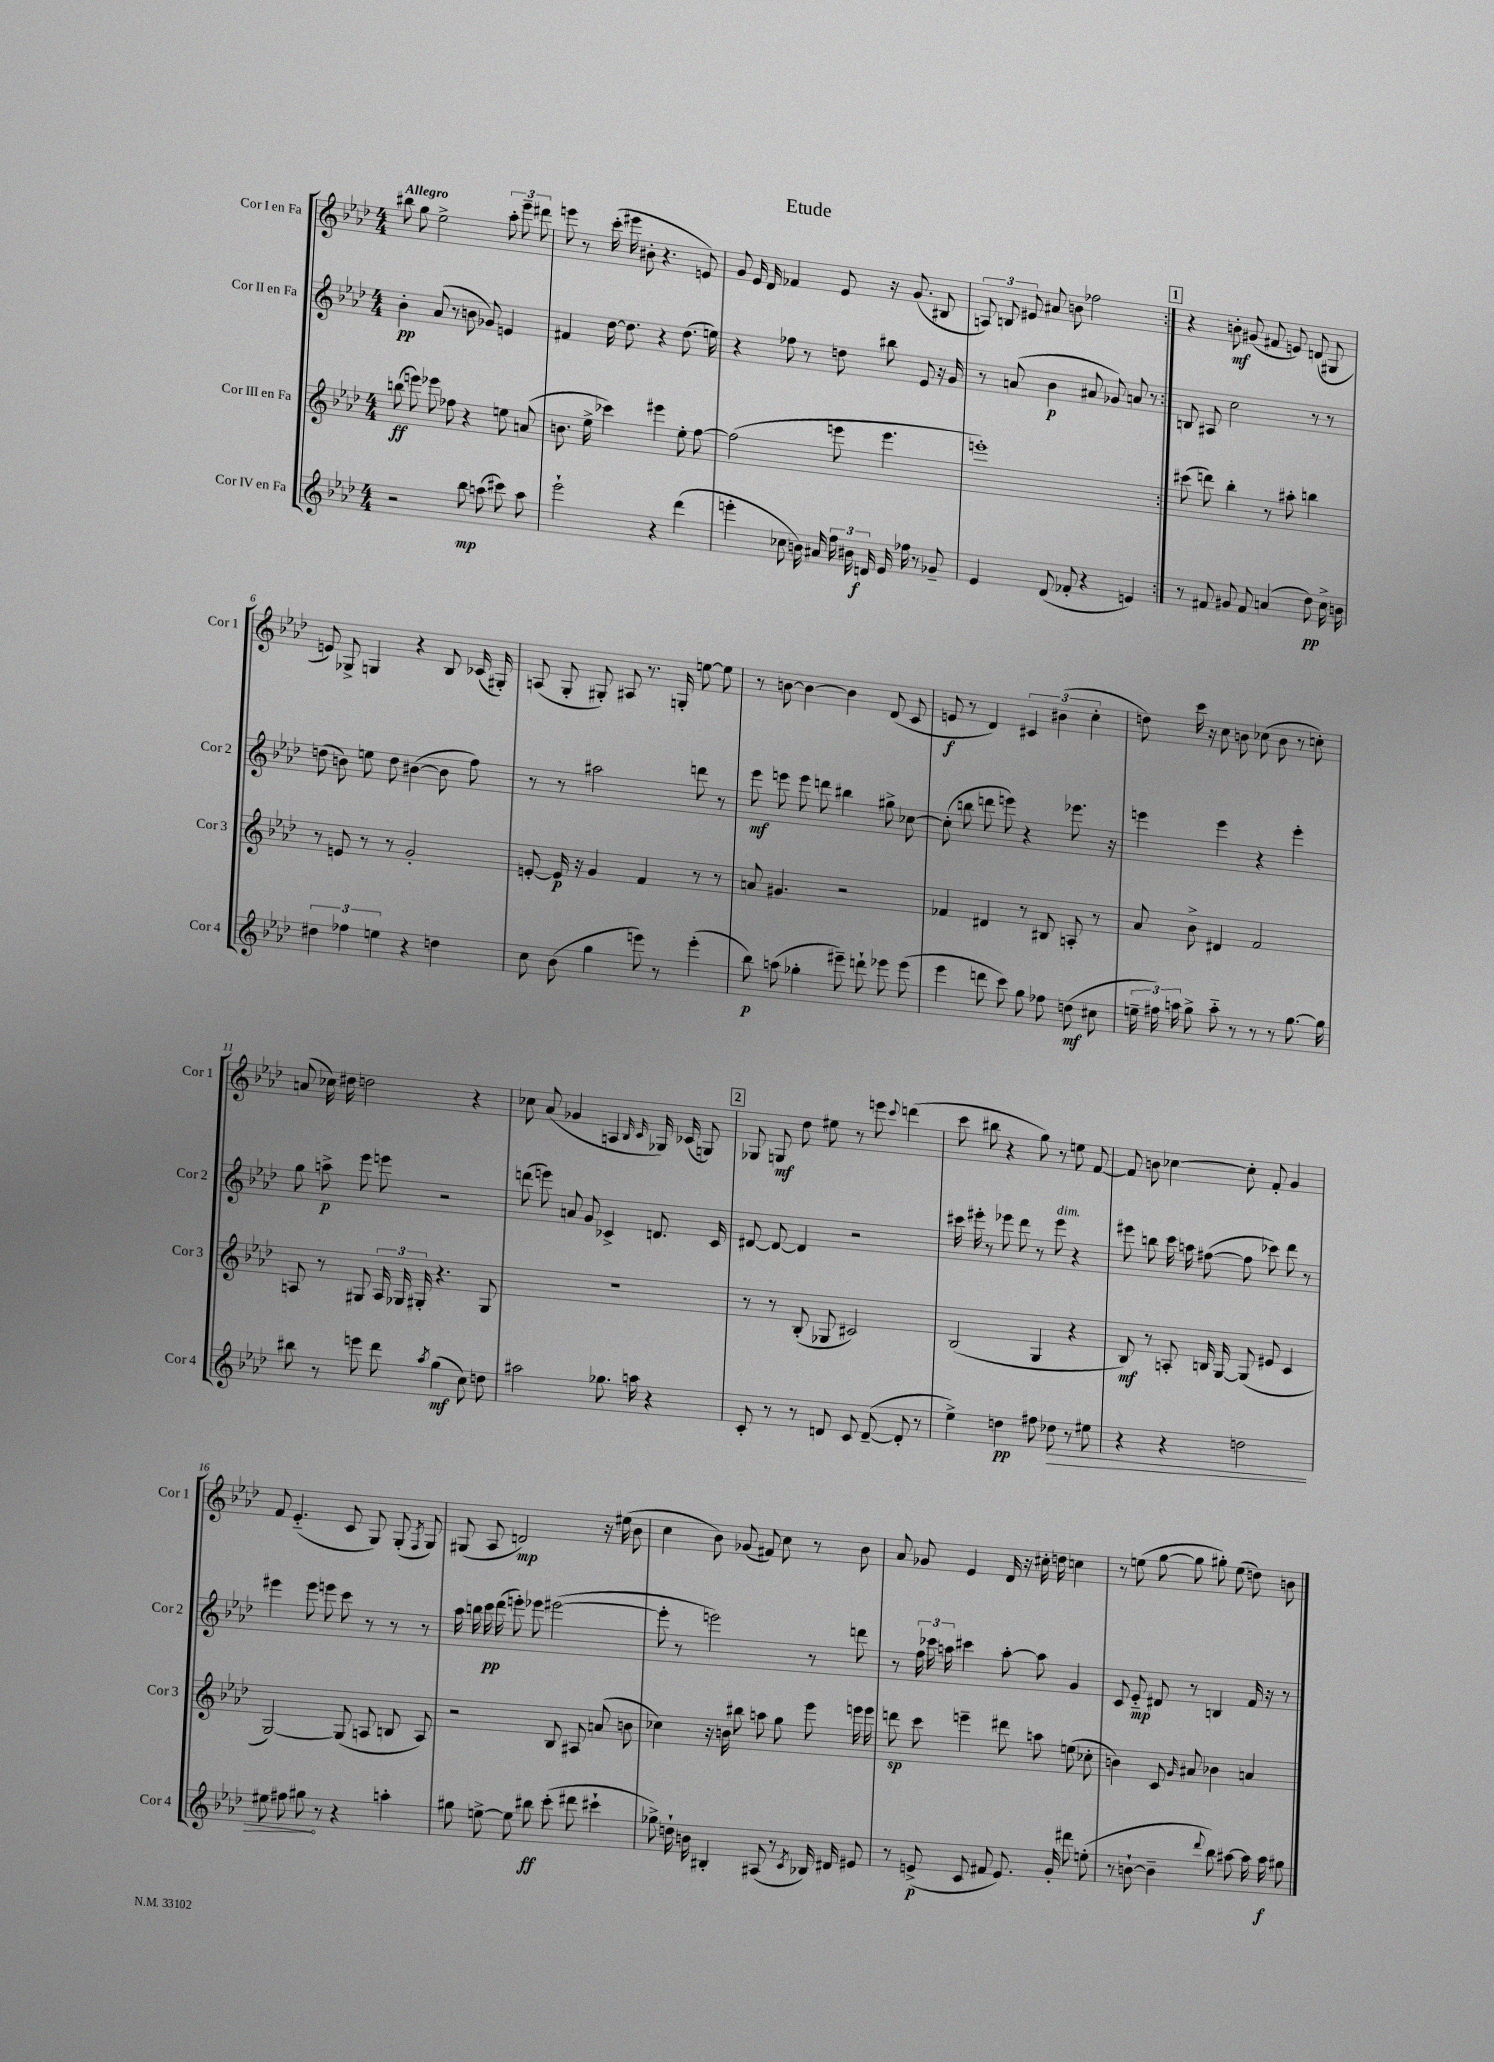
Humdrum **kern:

**kern	**dynam	**kern	**dynam	**kern	**dynam	**kern	**dynam
*part4	*part4	*part3	*part3	*part2	*part2	*part1	*part1
*staff4	*staff4	*staff3	*staff3	*staff2	*staff2	*staff1	*staff1
*I"Cor IV en Fa	*	*I"Cor III en Fa	*	*I"Cor II en Fa	*	*I"Cor I en Fa	*
*I'Cor 4	*	*I'Cor 3	*	*I'Cor 2	*	*I'Cor 1	*
*clefG2	*	*clefG2	*	*clefG2	*	*clefG2	*
*k[b-e-a-d-]	*	*k[b-e-a-d-]	*	*k[b-e-a-d-]	*	*k[b-e-a-d-]	*
*M4/4	*	*M4/4	*	*M4/4	*	*M4/4	*
=1	=1	=1	=1	=1	=1	=1	=1
!	!	!	!	!	!	!LO:TX:a:B:t=Allegro	!
2r	.	(8bbn\	ff	4b-'\	pp	8bb#X\	.
.	.	8eeen\)	.	.	.	8gg\	.
.	.	8eee-X\	.	(8a-/	.	2ee-^\	.
.	.	8ff-X\	.	8r	.	.	.
8bb-\	mp	4r	.	8bn\	.	.	.
(8aan\	.	.	.	8g-X/)	.	.	.
8ccc#X\)	.	8een\	.	4en/	.	12aa-'\	.
.	.	.	.	.	.	12eee-~\	.
8aa\	.	(8an/	.	.	.	.	.
.	.	.	.	.	.	12ddd#X\	.
=2	=2	=2	=2	=2	=2	=2	=2
2eee-`\	.	8.bn\	.	4f#X/	.	8eeen\	.
.	.	.	.	.	.	8r	.
.	.	16ee-^\	.	.	.	.	.
.	.	4ccc-X\)	.	[16dd-\	.	(16ccc'\	.
.	.	.	.	8.dd-\]	.	16eee#X\	.
.	.	.	.	.	.	8b#X'\	.
4r	.	4eee#X\	.	4r	.	4.r	.
(4ddd-\	.	8ee-'\	.	(8.dd-\	.	.	.
.	.	[8ff\	.	.	.	8en/)	.
.	.	.	.	16een\)	.	.	.
=3	=3	=3	=3	=3	=3	=3	=3
4eeen'\	.	(2ff\]	.	4r	.	8g/	.
.	.	.	.	.	.	16e-/	.
.	.	.	.	.	.	16d-/	.
8cc-X\	.	.	.	8ff-X\	.	4f-X/	.
16bn\)	.	.	.	8r	.	.	.
16a#X/	.	.	.	.	.	.	.
24ff\	.	8eeen\	.	8ddn\	.	8e-/	.
24b#X\	.	.	.	.	.	.	.
24dn/	f	.	.	.	.	.	.
16e-/	.	4.eee\	.	8bb#X\	.	16r	.
16ff-X\	.	.	.	.	.	(8.g/	.
8r	.	.	.	8e-/	.	.	.
8g-X~/	.	.	.	16r	.	8B#X/	.
.	.	.	.	16g/	.	.	.
=4	=4	=4	=4	=4	=4	=4	=4
4e-/	.	1eeen')	.	8r	.	12An/)	.
.	.	.	.	.	.	12Bn/	.
.	.	.	.	(8an/	.	.	.
.	.	.	.	.	.	12e#X/	.
(8d-/	.	.	.	4b-\	p	8a#X/	.
8f-X'/	.	.	.	.	.	8bn\	.
4r	.	.	.	8a#X/	.	2ff-X\	.
.	.	.	.	8g-X/)	.	.	.
4en/)	.	.	.	8an/	.	.	.
.	.	.	.	8r	.	.	.
!!LO:REH:place=s1:t=1
=5:|!	=5:|!	=5:|!	=5:|!	=5:|!	=5:|!	=5:|!	=5:|!
8r	.	(8ccc#X\	.	8Bn/	.	4r	.
8f#X/	.	8dddn\)	.	8A#X/	.	.	.
8g#X/	.	4bb-'\	.	2cc\	.	8bn'\	mf
8f#/	.	.	.	.	.	(8g#X/	.
(4an/	.	8r	.	.	.	8f#X/	.
.	.	8aa#X'\	.	.	.	8en/)	.
8dd-\)	pp	4bbn\	.	8r	.	(8dn/	.
16cc^\	.	.	.	8r	.	8G#X/	.
16bn\	.	.	.	.	.	.	.
!!LO:LB:g=z
=6	=6	=6	=6	=6	=6	=6	=6
6dd#X\	.	8r	.	(8ddn\	.	8en/)	.
.	.	8en/	.	8bn\)	.	8G-X^/	.
6ff-X\	.	.	.	.	.	.	.
.	.	8r	.	8een\	.	4Gn/	.
6een\	.	.	.	.	.	.	.
.	.	8r	.	8dd\	.	.	.
4r	.	2g'/	.	([4b#X\	.	4r	.
4ddn\	.	.	.	8b#\]	.	8B-/	.
.	.	.	.	8ff\)	.	(16c-X/	.
.	.	.	.	.	.	16G#X'/)	.
=7	=7	=7	=7	=7	=7	=7	=7
8cc\	.	[8en'/	.	8r	.	(8An/	.
(8b-\	.	16e/]	p	8r	.	8G'/	.
.	.	16r	.	.	.	.	.
4gg\	.	4g/	.	2aa#X\	.	8G#X'/)	.
.	.	.	.	.	.	8A#X/	.
8eeen\)	.	4f/	.	.	.	8.r	.
8r	.	.	.	.	.	.	.
.	.	.	.	.	.	16Gn'/	.
(4eee'\	.	8r	.	8dddn\	.	[8een\	.
.	.	8r	.	8r	.	8ee\]	.
=8	=8	=8	=8	=8	=8	=8	=8
8bb-\)	p	8an/	.	8eee-\	mf	8r	.
(8aan\	.	4.g#X/	.	8eeen\	.	[8bn\	.
4gg-X'\	.	.	.	8eee\	.	4b\_	.
.	.	.	.	8dddn\	.	.	.
8eee#X~\)	.	2r	.	4bb#X\	.	4b\]	.
8dddn`\	.	.	.	.	.	.	.
8eee-X\	.	.	.	8gg#X^\	.	(8d-/	.
(8eee-\	.	.	.	[8cc-X\	.	8c/	.
=9	=9	=9	=9	=9	=9	=9	=9
4eee-\	.	4f-X/	.	(8cc-'\]	.	8en/	f
.	.	.	.	8bbn\	.	8r	.
8dddn\	.	4d#X/	.	8dddn\	.	4d-/)	.
8ccc\)	.	.	.	8eeen\)	.	.	.
8gg\	.	8r	.	4r	.	6c#X/	.
8ff-X\	.	8B#X/	.	.	.	.	.
.	.	.	.	.	.	(6b#X\	.
(8ddn\	mf	8An'/	.	8.eee-X\	.	.	.
.	.	.	.	.	.	6cc'\	.
8cc#X\	.	8r	.	.	.	.	.
.	.	.	.	16r	.	.	.
=10	=10	=10	=10	=10	=10	=10	=10
24een~\	.	8a-/	.	4eeen\	.	8ddn\)	.
24ff#X\)	.	.	.	.	.	.	.
24aan\	.	.	.	.	.	.	.
8gg^\	.	8b-^\	.	.	.	16ccc\	.
.	.	.	.	.	.	16r	.
8aa\	.	4d#X/	.	4eee\	.	8cc\	.
8r	.	.	.	.	.	8bn\	.
8r	.	2f/	.	4r	.	(8cc-X\	.
8r	.	.	.	.	.	8b\	.
[8.gg\	.	.	.	4eee'\	.	8r	.
.	.	.	.	.	.	8ccn'\)	.
16gg\]	.	.	.	.	.	.	.
!!LO:LB:g=z
=11	=11	=11	=11	=11	=11	=11	=11
8bb#X\	.	8An/	.	8gg\	.	(8an/	.
8r	.	8r	.	8aan^\	p	16cc-X\)	.
.	.	.	.	.	.	16dd#X\	.
8eeen\	.	8G#X/	.	8eee-\	.	2ddn\	.
8ddd-\	.	24A/	.	8eeen\	.	.	.
.	.	24G-X/	.	.	.	.	.
.	.	24G#X'/	.	.	.	.	.
8qaa-/	.	.	.	.	.	.	.
(4gg\	mf	4.r	.	2r	.	.	.
8cc\)	.	.	.	.	.	4r	.
8ddn\	.	8G#/	.	.	.	.	.
=12	=12	=12	=12	=12	=12	=12	=12
2aa#X\	.	1r	.	(8dddn\	.	8cc-X\	.
.	.	.	.	8eeen\)	.	(8a-/	.
.	.	.	.	8an/	.	4g-X/	.
.	.	.	.	8g/	.	.	.
8.gg-X\	.	.	.	4c-X^/	.	4An/	.
16aan\	.	.	.	.	.	.	.
.	.	.	.	.	.	16qqB-/	.
.	.	.	.	.	.	16qqc/	.
4r	.	.	.	8.dn/	.	16G-X/)	.
.	.	.	.	.	.	(16c-X/	.
.	.	.	.	.	.	8Gn/)	.
.	.	.	.	16c-/	.	.	.
!!LO:REH:place=s1:t=2
=13	=13	=13	=13	=13	=13	=13	=13
8c'/	.	8r	.	[8d#X/	.	8G-X/	.
8r	.	8r	.	8d#/_	.	8Gn/	mf
8r	.	(8B-'/	.	4d#/]	.	8dd-\	.
8dn/	.	8G-X/	.	.	.	8ee#X\	.
8c/	.	2c#X/)	.	2r	.	8r	.
([8d~/	.	.	.	.	.	8eeen\	.
.	.	.	.	.	.	8qqccc/	.
8d'/]	.	.	.	.	.	(4dddn\	.
8r	.	.	.	.	.	.	.
=14	=14	=14	=14	=14	=14	=14	=14
4ee-^\)	.	(2B-/	.	16ccc#X\	.	8ccc\	.
.	.	.	.	16eee#X'\	.	.	.
.	.	.	.	8r	.	8bb#X\	.
4ddn\	pp	.	.	8eee-X\	.	4r	.
.	.	.	.	8ddd-\	.	.	.
8ff#X\	.	4G/	.	8r	.	8gg\)	.
!	!	!	!	!LO:TX:a:i:t=dim.	!	!	!
!	!LO:HP:b	!	!	!	!	!	!
8dd-X\	>	.	.	8eee-\	.	8r	.
8r	.	4r	.	4r	.	8een\	.
8ee#X\	.	.	.	.	.	[8f/	.
=15	=15	=15	=15	=15	=15	=15	=15
4r	.	8B-/)	mf	8eee#X\	.	8f/]	.
.	.	8r	.	8bbn\	.	8bn\	.
4r	.	8An'/	.	16ccc\	.	[4cc-X\	.
.	.	.	.	16aan\	.	.	.
.	.	16Bn/	.	([8ff#X\	.	.	.
.	.	[16G/	.	.	.	.	.
2ddn\	.	(8G/]	.	8ff#\]	.	8cc-'\]	.
.	.	8e#X/	.	8ccc-X\)	.	8f'/	.
.	.	4c/	.	8ddd-\	.	4g/	.
.	.	.	.	8r	.	.	.
!!LO:LB:g=z
=16	=16	=16	=16	=16	=16	=16	=16
8ee#X\	.	[2G/)	.	4eee#X\	.	8f/	.
8ff#X\	.	.	.	.	.	(4.e-/	.
8gg#X\	.	.	.	8eee#\	.	.	.
8r	]	.	.	8eeen\	.	.	.
4r	.	(8G/]	.	8ccc\	.	8c/	.
.	.	8An/	.	8r	.	8G/)	.
4aan'\	.	8Bn/	.	8r	.	(8G'/	.
.	.	.	.	.	.	8qF/	.
.	.	8A/)	.	8r	.	8G/)	.
=17	=17	=17	=17	=17	=17	=17	=17
8gg#X\	.	2r	.	16aa-\	.	(8G#X/	.
.	.	.	.	16bbn\	.	.	.
[8een^\	.	.	.	16ccc\	pp	8A-/	.
.	.	.	.	(16ddd-\	.	.	.
8ee\]	.	.	.	8eeen'\)	.	2dn/)	mp
8bb#X\	ff	.	.	8eee-X\	.	.	.
(8ccc'\	.	8B-/	.	([2eee#X\	.	.	.
8ddd#X\	.	8A#X/	.	.	.	.	.
4ccc#X`\	.	(8an/	.	.	.	16r	.
.	.	.	.	.	.	(16ee#X\	.
.	.	8bn\	.	.	.	8b-\	.
=18	=18	=18	=18	=18	=18	=18	=18
8gg-X^\)	.	4cc-X\)	.	8eee#'\]	.	4cc\	.
16ddn`\	.	.	.	8r	.	.	.
16bn\	.	.	.	.	.	.	.
4B#X'/	.	16r	.	2eeen\)	.	8b-\)	.
.	.	16bn\	.	.	.	.	.
.	.	8bb#X\	.	.	.	(8g-X/	.
(8A#X/	.	8aan\	.	.	.	8f#X/)	.
8r	.	8gg\	.	.	.	8cc\	.
8qc/	.	.	.	.	.	.	.
16B-X/)	.	8eee-\	.	8r	.	8r	.
16d#X/	.	.	.	.	.	.	.
8e#X/	.	16eeen\	.	8dddn\	.	8b-\	.
.	.	16eee\	.	.	.	.	.
=19	=19	=19	=19	=19	=19	=19	=19
8r	.	8dddn\	sp	8r	.	8a-/	.
(8en^/	p	8ccc\	.	24ff\	.	8g-X/	.
.	.	.	.	24ccc-X\	.	.	.
.	.	.	.	24aan\	.	.	.
8c/	.	4eeen~\	.	4ccc#X\	.	4e-/	.
8f#X/	.	.	.	.	.	.	.
8.e/)	.	8ddd#X\	.	[8aa'\	.	16d-/	.
.	.	.	.	.	.	16r	.
.	.	8aan\	.	8aa\]	.	16cc#X'\	.
16g'/	.	.	.	.	.	16ddn\	.
8ddd#X\	.	(8een\	.	4g/	.	4ccn\	.
(8een'\	.	8cc-X'\	.	.	.	.	.
=20	=20	=20	=20	=20	=20	=20	=20
8r	.	4bn\)	.	8c/	.	8r	.
[8bn`\	.	.	.	8e-/	mp	(8een\	.
4b~\]	.	8c/	.	8d#X/	.	[8gg\	.
.	.	16qqg/	.	.	.	.	.
.	.	8a#X/	.	8r	.	8gg\]	.
8qqddd-/	.	.	.	.	.	.	.
8bb-\)	.	4b-X\	.	4Bn/	.	8gg#X'\)	.
[8aa#X\	.	.	.	.	.	(8ee\	.
16aa#\]	.	4an/	.	16f/	.	8ddn\)	.
16aa#\	f	.	.	16r	.	.	.
8gg#X\	.	.	.	8r	.	8bn\	.
==	==	==	==	==	==	==	==
*-	*-	*-	*-	*-	*-	*-	*-
